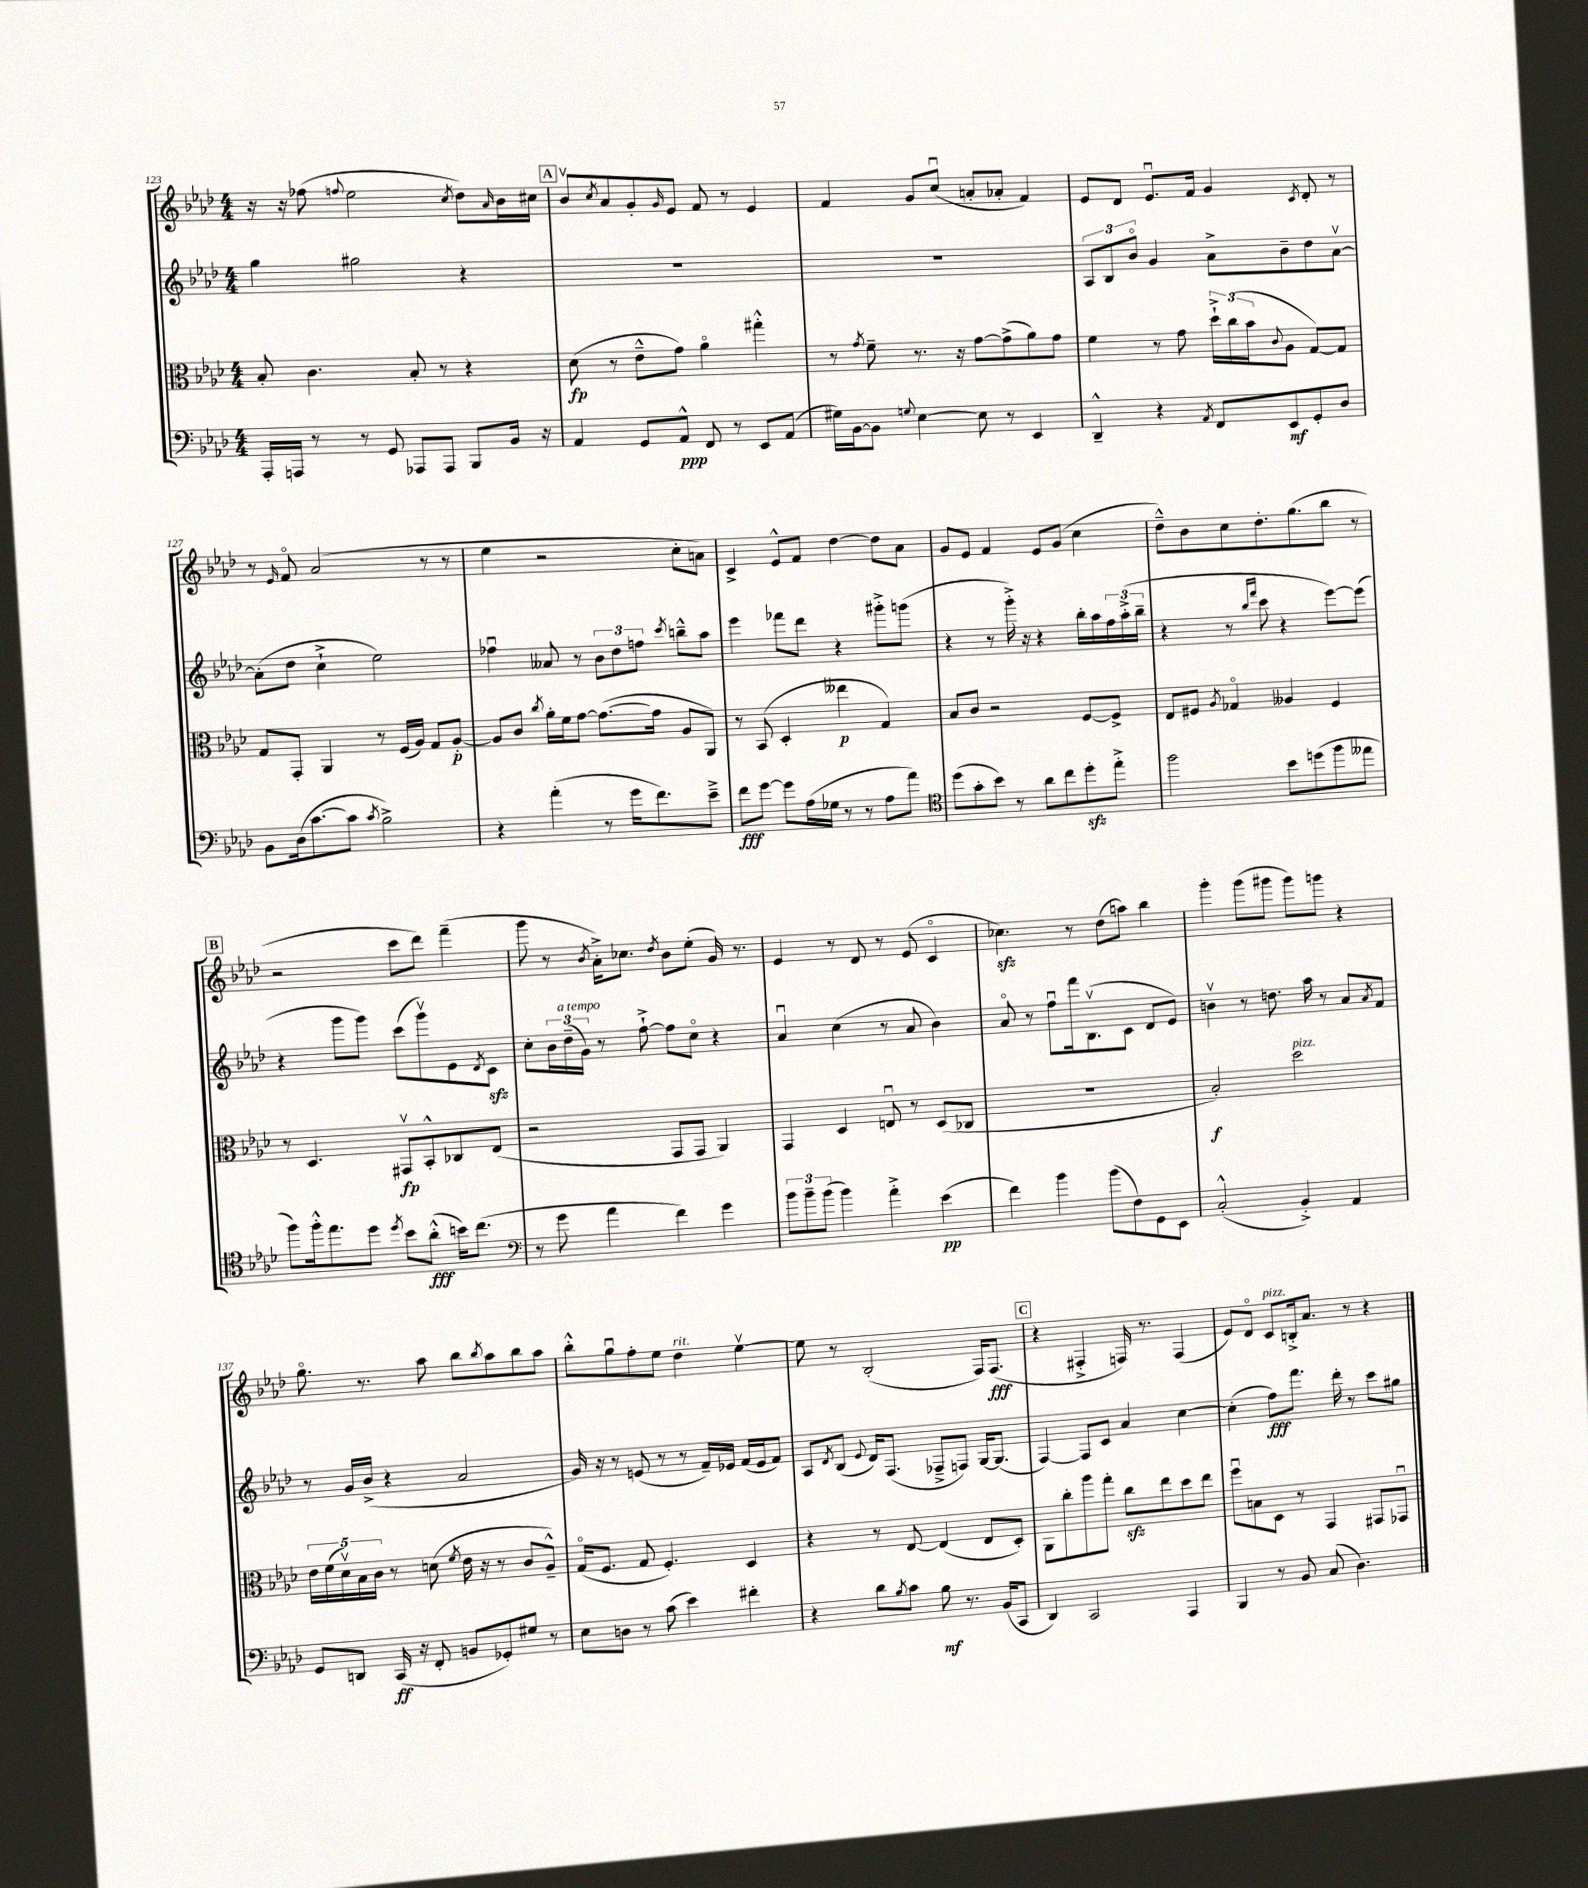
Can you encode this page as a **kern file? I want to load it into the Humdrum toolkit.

**kern	**kern	**kern	**kern
*staff4	*staff3	*staff2	*staff1
*clefF4	*clefC3	*clefG2	*clefG2
*k[b-e-a-d-]	*k[b-e-a-d-]	*k[b-e-a-d-]	*k[b-e-a-d-]
*M4/4	*M4/4	*M4/4	*M4/4
16AAA-'	8B-'	4gg	16r
16AAA	.	.	16r
8r	4.c	.	(8ff-
.	.	.	8qqff
8r	.	2gg#	2ee-
8GG	.	.	.
8AAA-	8B-'	.	.
8AAA-	8r	.	.
.	.	.	8qcc
8BBB-	4r	4r	8dd-)
.	.	.	16qqa-
16BB-	.	.	16b-
16r	.	.	16cc#
=	=	=	=
4AA-	(8d-	1r	8b-v
.	.	.	8qcc
.	8r	.	8a-
8GG	8e-~^^	.	8g'
.	.	.	16qqg
8AA-^^	8g)	.	8e-
8FF	4a-o	.	8f
8r	.	.	8r
8EE-	4gg#'^^	.	4e-
(8AA-	.	.	.
=	=	=	=
16G#)	8r	1r	4f
[16BB-	.	.	.
.	8qg	.	.
8BB-]	8f~	.	.
8qqG	.	.	.
[4E-	8.r	.	8g
.	.	.	(8ccu
.	16r	.	.
8E-]	[8g	.	8a'
8r	(8g^]	.	8a-'
4EE-	8a-)	.	4f)
.	8g	.	.
=	=	=	=
4DD-~^^	4f	12A-	8e-
.	.	12B-	.
.	.	.	8d-
.	.	12b-o	.
4r	8r	4g	8.e-u
.	8g	.	.
.	.	.	16f
8qAA-	.	.	.
8FF	24dd-`^	8a-^	4g
.	(24cc	.	.
.	24b-	.	.
.	8qqc	.	.
8EE-	8A-	8b-~	.
.	.	.	8qc
8GG'	[8G)	8dd-	8d-'
8D-	8G]	[8a-v	8r
=	=	=	=
8BB-	8G	(8a-']	8r
.	.	.	16qqe-
(16D-	8GG'	8dd-	8fo
[8.c	.	.	.
.	4AA-	4cc`^	(2a-
8c]	.	.	.
8qc	.	.	.
2B-^)	8r	2ee-)	.
.	(16F	.	.
.	16A-)	.	.
.	8G	.	8r
.	[8A-'	.	8r
=	=	=	=
4r	8A-]	4ff-u	4ee-
.	8c	.	.
.	8qcc	.	.
(4a-'	16a-'	8a--	2r
.	16f	.	.
.	[8g	8r	.
8r	(8.g_	12b-	.
.	.	12dd-	.
16g	.	.	.
.	.	12ff	.
8.f)	16g]	.	.
.	.	8qccc	.
.	8A-	8bb~^^	8cc'
8e-~^	8AA-)	8aa-	8a)
=	=	=	=
8f	8r	4eee-	4c^
[8g	(8BB-	.	.
8g]	4D-'	8fff-	8e-^^
(16A-	.	8ddd-	8f
16G-	.	.	.
8r	4ee--	4r	[4dd-
8r	.	.	.
8A-	4G)	8ggg#'^	8dd-]
8a-)	.	(8ggg	8a-
=	=	=	=
*clefC4	*	*	*
(8dd-	8B-	4r	8g
8g'	8c	.	8e-
8b-)	2r	8r	4f
8r	.	16ggg'^)	.
.	.	16r	.
8a-	.	4r	8e-
8cc	.	.	(8g
8dd-'	[8F	16bb-'	4cc
.	.	16aa-	.
8ee-'^	8F^]	24ff	.
.	.	(24aa-'^	.
.	.	24bb-~	.
=	=	=	=
2ff	8E-	4r	8dd-~^^)
.	8F#	.	8b-
.	8qA-	.	.
.	4G-o	8r	8cc
.	.	16qqbb-	.
.	.	16qqfff	.
.	.	8ccc	8.dd-'
8b-	4A--	4r	.
.	.	.	(8.gg
(8dd	.	.	.
8ff	4F#	[8eee-)	8bb-
8ee--	.	(8eee-]	8r
=	=	=	=
8ff)	8r	4r	2r
16ff'^^	4.D-	.	.
8.ee-	.	.	.
.	.	8ggg	.
8dd-	.	8ggg)	.
8qdd-	.	.	.
8b-	8GG#v	(8ccc	8ccc
(8a-'^^	8BB-'^^	8gggv)	8ddd-)
16b)	8C-	8e-	(4fff~
(8.cc	.	.	.
.	.	8qd-	.
.	(8E-	8c	.
=	=	=	=
*clefF4	*	*	*
8r	2r	8cc'	8ggg
8g	.	24b-	8r
.	.	(24dd-~	.
.	.	24g)	.
.	.	.	8qb-
4a-	.	8r	16a-'^)
.	.	.	8.cc-
.	.	[8ff`^	.
.	.	.	8qdd-
4f)	8GG	8ff]	8b-
.	8GG	8cco	(8ee-'
4g	4AA-)	4r	16g)
.	.	.	8.r
=	=	=	=
12b-	4GG	4a-u	4e-
12b-~	.	.	.
(12b-	.	.	.
4b-)	4D-	(4cc	8r
.	.	.	8d-
4a-'^	8Eu	8r	8r
.	8r	8a-	(8e-
(4e-	(8D-	4b-)	4co
.	8C-	.	.
=	=	=	=
4f)	1r	8a-o	4.cc-)
.	.	8r	.
4b-	.	8ffu	.
.	.	16fff	8r
.	.	(8.B-v	.
(8b-	.	.	(8dd-
8F)	.	8c	8aa)
8GG	.	8d-	4bb-
8EE-	.	8e-)	.
=	=	=	=
(2C'^^	2B-')	4bv	4ggg'
.	.	8r	(8ggg
.	.	8.dd	8ggg#
4BB-'^)	2dd-	.	8ggg#)
.	.	16aa-	.
.	.	8r	8ggg
4AA-	.	8a-	4r
.	.	8qa-	.
.	.	8f	.
=	=	=	=
8GG	20e-	8r	8.ggo
.	(20f	.	.
.	20d-v)	.	.
8DD	.	16g	.
.	20B-	.	.
.	.	(16b-^	8.r
.	20c	.	.
(16CC	8r	4r	.
16r	.	.	.
8FF'	(8d	.	8aa-
.	8qf	.	.
8BB	16e-	2a-	8bb-
.	16r	.	.
.	.	.	8qbb-
8GG-')	8r	.	8aa-
8G#	8c	.	8bb-
8r	8A-~^^)	.	8aa-
=	=	=	=
8E-	(16Go	16g)	8bb-'^^
.	8.F	16r	.
8D	.	8r	8ggu
8r	8G	(8e	8ff'
(8c	4.F')	8r	8ee-
4e-)	.	8r	4dd-
.	.	16f~)	.
.	.	16e-	.
4f#'	4D-	(16f	[4ee-v
.	.	16e-	.
.	.	8f)	.
=	=	=	=
4r	4r	8A-	8ee-]
.	.	8qd-	.
.	.	(8B-	8r
.	.	8qqe-	.
8d-	8r	16d-)	(2B-'
.	.	(8.F	.
8qB-	.	.	.
8c	[8E-	.	.
8B-	(4E-]	8F-~^	.
8.r	.	8F)	.
.	8E-	[16G	16F)
(16BB-	.	(8.G]	(8.F
8CC	8D-')	.	.
=	=	=	=
4DD-)	8AA-	[4F)	4r
.	8cc'	.	.
2CC	8aa-	8F]	4F#'^
.	8gg'	8c	.
.	8cc	4a-	16F)
.	.	.	8.r
.	8ee-	.	.
4AAA-	8dd-	[4cc	(4F
.	8ee-	.	.
=	=	=	=
4BBB-	8ffu	(4cc']	8e-)
.	8B	.	8d-o
8r	8D-	8ff)	8c
8BB-	8r	8.fff	16B'^
.	.	.	8.a-
(8C	4GG	.	.
.	.	16ddd-'	.
4.D-)	.	8r	8r
.	8GG#	8ccc	4r
.	8GG-u	8gg#	.
==	==	==	==
*-	*-	*-	*-
